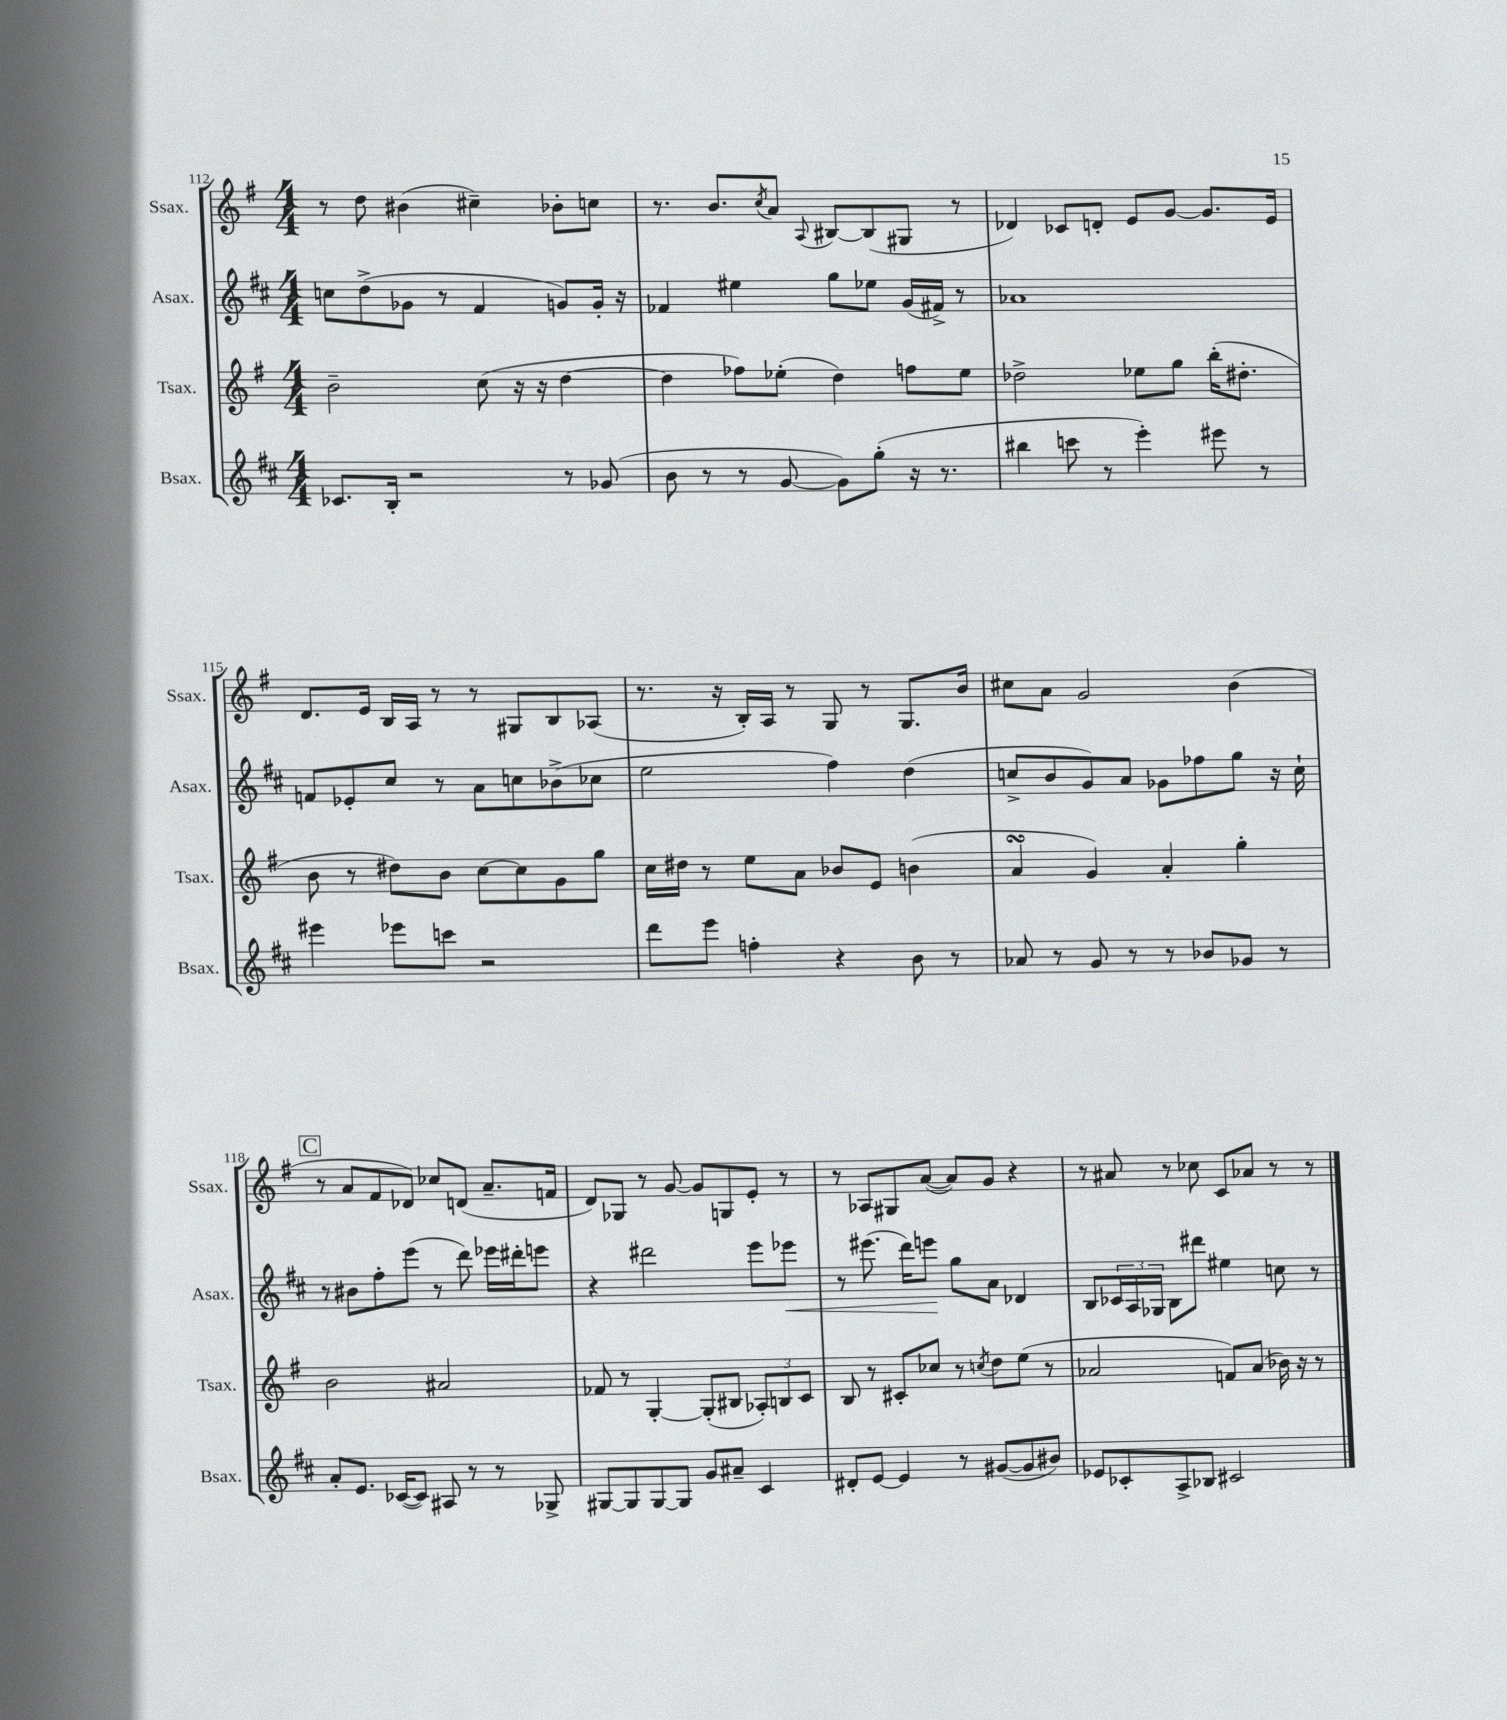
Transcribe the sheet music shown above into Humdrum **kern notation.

**kern	**kern	**kern	**kern
*staff4	*staff3	*staff2	*staff1
*clefG2	*clefG2	*clefG2	*clefG2
*k[f#c#]	*k[f#]	*k[f#c#]	*k[f#]
*M4/4	*M4/4	*M4/4	*M4/4
8.c-	2b~	8cc	8r
.	.	(8dd^	8dd
16B'	.	.	.
2r	.	8g-	(4b#
.	.	8r	.
.	(8cc	4f#	4cc#~)
.	16r	.	.
.	16r	.	.
8r	[4dd	8g)	8b-'
(8g-	.	16g'	8cc
.	.	16r	.
=	=	=	=
8b	4dd]	4f-	8.r
8r	.	.	.
.	.	.	8.b
8r	8ff-)	4ee#	.
.	.	.	8qcc
[8g	(8ee-'	.	8a
.	.	.	8qqA
8g])	4dd)	8gg	[8B#
(8gg'	.	8ee-	(8B#]
16r	8ff	(16g	8G#
8.r	.	16f#^)	.
.	8ee-	8r	8r
=	=	=	=
4bb#	2dd-^	1a-	4d-)
8ccc	.	.	8c-
8r	.	.	8d'
4eee')	8ee-	.	8e
.	8gg	.	[8g
8eee#	(16bb'	.	8.g]
.	8.dd#'	.	.
8r	.	.	.
.	.	.	16e
=	=	=	=
4eee#	8b	8f	8.d
.	8r	8e-'	.
.	.	.	16e
8eee-	8dd#)	8cc#	16B
.	.	.	16A
8ccc	8b	8r	8r
2r	[8cc	8a	8r
.	8cc]	8cc	8G#
.	8g	(8b-^	8B
.	8gg	8cc-	(8A-
=	=	=	=
8ddd	16cc	2ee	8.r
.	16dd#	.	.
8eee	8r	.	.
.	.	.	16r
4ff'	8ee	.	16B')
.	.	.	16A
.	8a	.	8r
4r	8b-	4ff#)	8G
.	8e	.	8r
8b	(4b	(4dd	8.G
8r	.	.	.
.	.	.	16b
=	=	=	=
8a-	4a	8cc^	8cc#
8r	.	8b	8a
8g	4g)	8g)	2g
8r	.	8a	.
8r	4a'	8g-	.
8b-	.	8ff-	.
8g-	4gg'	8gg	(4b
8r	.	16r	.
.	.	16cc`	.
=	=	=	=
8a'	2b	8r	8r
8.e	.	8b#	8a
.	.	8ff#'	8f#
([16c-	.	.	.
8c-])	.	(8eee	8d-)
8A#	2a#	8r	8cc-
8r	.	8ddd)	(8d
8r	.	16eee-	8.a~
.	.	16ddd#'	.
8G-^	.	8eee	.
.	.	.	16f
=	=	=	=
[8G#	8f-	4r	8d)
8G#]	8r	.	8G-
[8G#	[4G'	2ddd#	8r
8G#]	.	.	[8g
8g	(8G']	.	8g]
8a#~	8B#	.	8G
4c#	12A-')	8eee	8e'
.	12B	.	.
.	.	8eee-	8r
.	12c	.	.
=	=	=	=
8d#'	8B	8r	8r
[8e	8r	(8.eee#	8A-
4e]	8c#'	.	8G#
.	.	16ddd)	.
.	8cc-	8eee	([8a
8r	8r	8gg	8a])
.	8qcc	.	.
([8g#	8dd	8a	8g
8g#]	(8ee	4d-	4r
8b#)	8r	.	.
=	=	=	=
8e-	2a-	8B	8r
8c-'	.	24c-	8a#
.	.	24A	.
.	.	24G-	.
8A^	.	8B	8r
8B-	.	8ddd#	8cc-
2c#	8f)	4ee#	8c
.	(8a-	.	8a-
.	16b-)	8cc	8r
.	16r	.	.
.	8r	8r	8r
==	==	==	==
*-	*-	*-	*-
